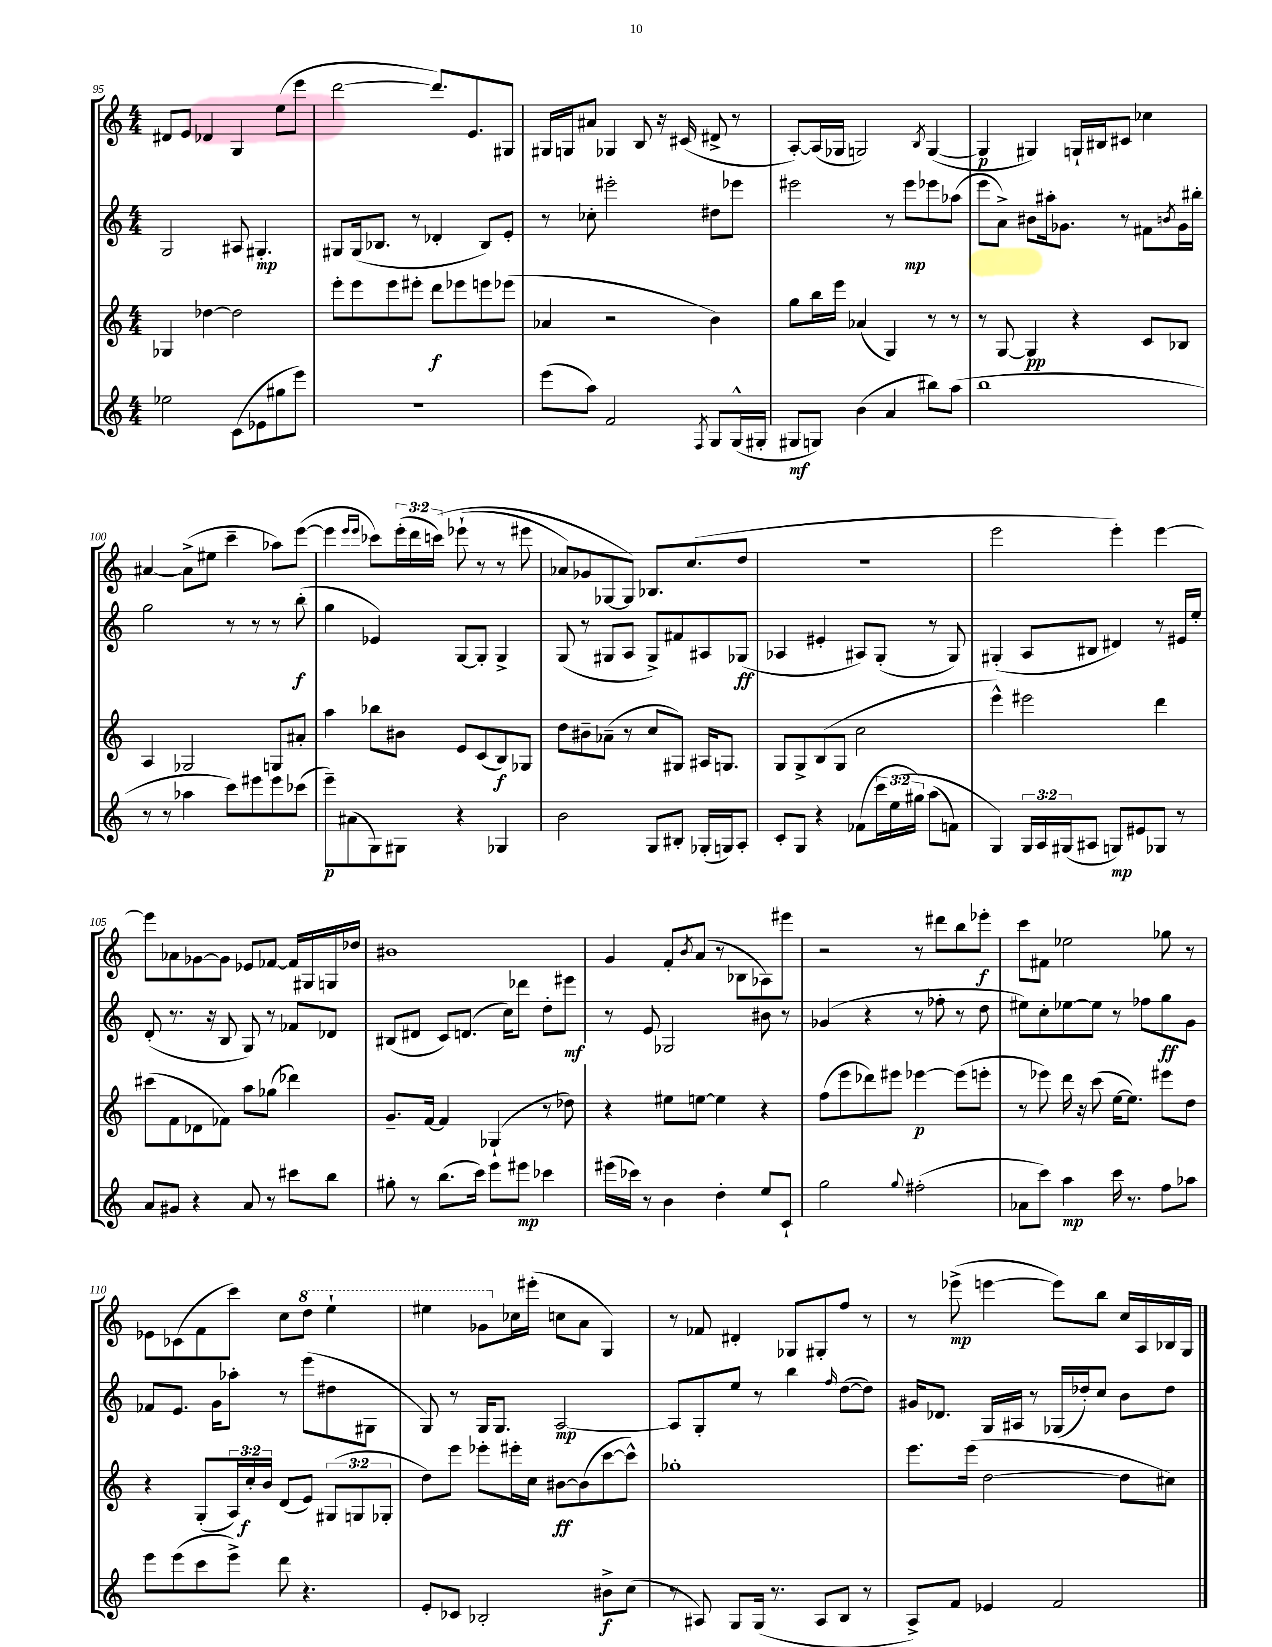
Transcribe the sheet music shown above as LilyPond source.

<<
\new StaffGroup <<
\new Staff = "s0" {
    \clef treble \key c \major \numericTimeSignature \time 4/4 \override Staff.TupletNumber.text = #tuplet-number::calc-fraction-text
    dis'8 e'8 des'4 g4 e''8( e'''8 |
    d'''2~ d'''8.) e'8. gis8 |
    gis16 g16 ais'8 ges4 b8 r16 cis'16( dis'8-> r8 |
    a8~-.) a16( ges16 g2) \acciaccatura { b8 } g4~( |
    g4\p gis4) g16-! bis16 cis'8 ces''4 |
    ais'4~ ais'8->( eis''8 c'''4-- aes''8) e'''8~( |
    e'''4 \grace { e'''16 e'''16 } ces'''8) \tuplet 3/2 { e'''16-.( d'''16 c'''16)\( } ees'''8-!( r8 r8 eis'''8 |
    aes'8) ges'8 ges8~ ges8\) bes8. c''8.( d''8 |
    R1 |
    e'''2 e'''4-.) e'''4~ |
    e'''8 aes'8 ges'8~ ges'8 ees'8 fes'8~ fes'16 gis16 g16 des''16 |
    bis'1 |
    g'4 f'8-. \acciaccatura { b'8 } a'8( r8 bes8 aes8) eis'''8 |
    r2 r8 dis'''8 b''8 ees'''8-.\f |
    c'''8 fis'8 ees''2 ges''8 r8 |
    ees'8 ces'8( f'8 c'''8) c''8 \ottava #1 d'''8 e'''4-! |
    eis'''4 ges''8 \ottava #0 ces''16 eis'''!16-.( c''8 a'8 g4) |
    r8 fes'8 dis'4-. ges8 gis8-. f''8 r8 |
    r8 ees'''8->\mp( e'''4~ e'''8) b''8 c''16 a16 bes16 g16 \bar "|." |
}
\new Staff = "s1" {
    \clef treble \key c \major \numericTimeSignature \time 4/4
    g2 ais8 gis4.-.\mp |
    gis8 gis16( bes8. r8 des'4-. bes8) e'8-. |
    r8 ces''8-. eis'''2-. dis''8 ees'''8 |
    eis'''2 r8 eis'''8\mp ees'''8 aes''8( |
    e'''8 a'8->) bis'8 ais''16-. ges'8. r8 fis'8 \acciaccatura { b'8 } ges'16 bis''16-. |
    g''2 r8 r8 r8 b''8-.\f( |
    g''4 ees'4) g8~ g8-. g4-> |
    g8( r8 gis8 a8 gis8->) fis'8 ais8 ges8\ff( |
    aes4 eis'4-. ais8) g8-.( r8 g8) |
    gis4-.( a8 bis8 dis'4) r8 eis'16 e''16-. |
    d'8-.( r8. r16 b8 g8) r8 fes'8 des'8 |
    bis8( dis'8 c'8) d'8.( c''16) des'''8 d''8-. eis'''8\mf |
    r8 e'8 ges2 bis'8 r8 |
    ges'4( r4 r8 fes''8-. r8 d''8 |
    eis''8) c''8-. ees''8~ ees''8 r8 fes''8 g''8\ff g'8 |
    fes'8 e'8. g'16 aes''8-. r8 e'''8( dis''8 gis8 |
    g8) r8 g16 g8. a2~\mp |
    a8 g8-. e''8 r8 b''4 \grace { f''16 } d''8~( d''8) |
    gis'16 des'8. g16 ais16 r8 ges16( des''16-.) c''8 b'8 des''8 \bar "|." |
}
\new Staff = "s2" {
    \clef treble \key c \major \numericTimeSignature \time 4/4 \override Staff.TupletNumber.text = #tuplet-number::calc-fraction-text
    ges4 des''4~ des''2 |
    e'''8-. e'''8 e'''8 eis'''8-. d'''8\f ees'''8 e'''8 ees'''8( |
    aes'4 r2 b'4) |
    g''8 b''16 e'''16 aes'4( g4) r8 r8 |
    r8 g8~ g4\pp r4 c'8 bes8 |
    a4 ges2 g8 ais'8-. |
    a''4 bes''8 bis'8 e'8 c'8( b8\f) ges8 |
    d''8 bis'8-- aes'8--( r8 c''8 gis8) ais16 g8. |
    g8 g8-> b8( g8 c''2 |
    e'''4-^) eis'''2 d'''4 |
    cis'''8( f'8 des'8 fes'8) a''8 ges''8( des'''4) |
    g'8.-- f'16~ f'4 ges4-!( r8 des''8) |
    r4 eis''8 e''8~ e''4 r4 |
    f''8( e'''8 des'''8) eis'''8 ees'''4~\p ees'''8( e'''8-. |
    r8 ees'''8) d'''16 r16 c'''8( e''16~ e''8.) eis'''8 d''8 |
    r4 g8-.( \tuplet 3/2 { a16) c''16-.\f b'16 } d'8( e'8) \tuplet 3/2 { gis8( g8 ges8-. } |
    d''8) e'''8 ees'''8-. eis'''16-. c''16 bis'8~\ff bis'8( c'''8~ c'''8-^) |
    ges''1-. |
    e'''8. e'''16( d''2~ d''8 cis''8) \bar "|." |
}
\new Staff = "s3" {
    \clef treble \key c \major \numericTimeSignature \time 4/4 \override Staff.TupletNumber.text = #tuplet-number::calc-fraction-text
    ees''2 c'8( ees'8 gis''8 e'''8) |
    R1 |
    e'''8( a''8) f'2 \acciaccatura { f8 } g8 g16-^( gis16-. |
    gis8\mf g8) b'4( a'4 bis''8) a''8( |
    b''1 |
    r8 r8 aes''4 c'''8) eis'''8 eis'''8 ces'''8( |
    e'''8--\p) ais'8( g8) gis8 r4 ges4 |
    b'2 g8 bis8-. ges16-.( g16) a8-. |
    c'8-. g8 r4 fes'8( \tuplet 3/2 { c'''16 e''16\( gis''16) } a''8( f'8) |
    g4\) \tuplet 3/2 { g16 a16 gis16( } ais8 g8\mp) eis'8 ges8 r8 |
    a'8 gis'8 r4 a'8 r8 cis'''8 b''8 |
    gis''8-. r8 b''8.( c'''16) e'''8 eis'''8\mp ces'''4 |
    eis'''16( ces'''16) r8 b'4 d''4-. e''8 c'8-! |
    g''2 \appoggiatura { g''8 } fis''2-.( |
    aes'8 c'''8) a''4\mp c'''16 r8. f''8 aes''8 |
    e'''8 e'''8( c'''8 e'''8->) d'''8 r4. |
    e'8-. ces'8 bes2-. bis'8->\f c''8( |
    r8 ais8) g8 g16( r8. ais8 b8 r8 |
    a8->) f'8 ees'4 f'2 \bar "|." |
}
>>
>>
\layout { \context { \Score currentBarNumber = #95 } }
